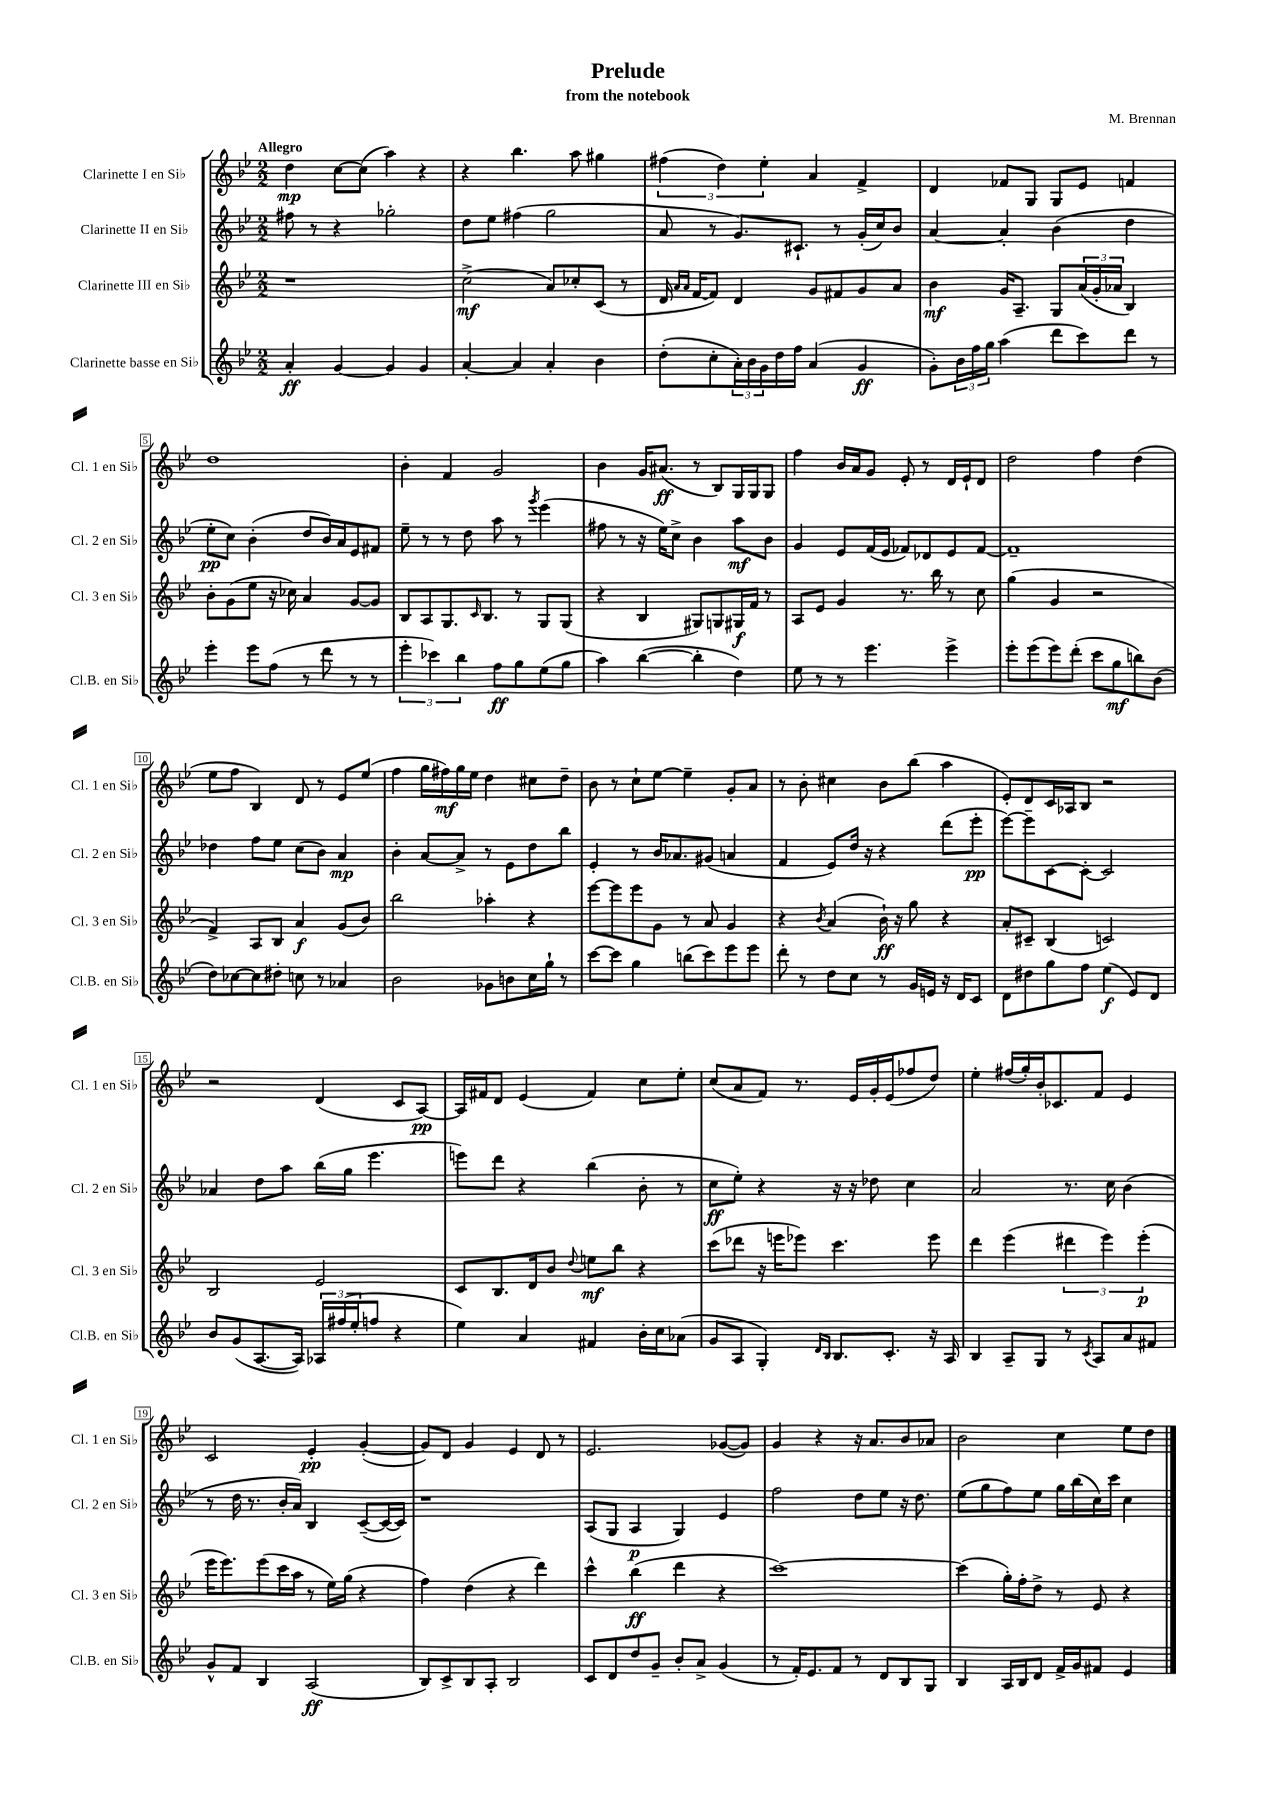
\header { title = "Prelude" composer = "M. Brennan" subtitle = "from the notebook" }
<<
\new StaffGroup <<
\new Staff = "s0" \with { instrumentName = "Clarinette I en Sib" shortInstrumentName = "Cl. 1 en Sib" } {
    \clef treble \key bes \major \numericTimeSignature \time 2/2 \tempo "Allegro"
    d''4\mp c''8~ c''8( a''4) r4 |
    r4 bes''4. a''8 gis''4 |
    \tuplet 3/2 { fis''4( d''4) ees''4-. } a'4 f'4-> |
    d'4 fes'8 g8 g8 ees'8 f'4 |
    d''1 |
    bes'4-. f'4 g'2 |
    bes'4 g'16 ais'8.\ff( r8 bes8) g16 g16 g8 |
    f''4 bes'16 a'16 g'8 ees'8-. r8 d'16 ees'16-! d'8 |
    d''2 f''4 d''4( |
    ees''8 f''8 bes4) d'8 r8 ees'8 ees''8( |
    f''4 g''16 fis''16\mf) g''16 ees''16 d''4 cis''8 d''8-- |
    bes'8 r8 c''8-! ees''8~ ees''4-- g'8-. a'8 |
    r8 bes'8-. cis''4 bes'8 bes''8( a''4 |
    ees'8-.) d'8 c'16 aes16 bes8 r2 |
    r2 d'4( c'8 a8~\pp) |
    a16 fis'16 d'8 ees'4( fis'4) c''8 ees''8-. |
    c''8( a'8 f'8) r8. ees'16 g'16-. ees'16( fes''8 d''8) |
    ees''4-. fis''16( g''16-.) bes'16-. ces'8. f'8 ees'4 |
    c'2 ees'4-.\pp g'4~-.( |
    g'8) d'8 g'4 ees'4 d'8 r8 |
    ees'2. ges'8~( ges'8) |
    g'4 r4 r16 a'8. bes'8 aes'8 |
    bes'2 c''4 ees''8 d''8 \bar "|." |
}
\new Staff = "s1" \with { instrumentName = "Clarinette II en Sib" shortInstrumentName = "Cl. 2 en Sib" } {
    \clef treble \key bes \major \numericTimeSignature \time 2/2
    fis''8 r8 r4 ges''2-. |
    d''8 ees''8 fis''4( g''2 |
    a'8 r8 g'8.) cis'8.-! r8 g'16-.( c''16) bes'8 |
    a'4~ a'4-. bes'4( d''4 |
    ees''8-.\pp c''8) bes'4-.( d''8 bes'16) a'16 ees'8 fis'8 |
    ees''8-- r8 r8 d''8 a''8 r8 \acciaccatura { g'''8 } ees'''4( |
    fis''8 r8 r16 ees''16) c''8-> bes'4 a''8\mf bes'8 |
    g'4 ees'8 f'16( ees'16 fes'8) des'8 ees'8 fes'8~ |
    fes'1-- |
    des''4 f''8 ees''8 c''8( bes'8) a'4\mp |
    bes'4-. a'8~ a'8-> r8 ees'8 d''8 bes''8 |
    ees'4-. r8 bes'16 aes'8. gis'8( a'4 |
    f'4 ees'8) d''16 r16 r4 d'''8( ees'''8-.\pp |
    ees'''8~) ees'''8-- c'8~ c'8~-. c'2 |
    aes'4 d''8 a''8 bes''16( g''16 ees'''4. |
    e'''8) d'''8 r4 bes''4( bes'8-. r8 |
    c''8\ff ees''8-.) r4 r16 r16 des''8 c''4 |
    a'2 r8. c''16 bes'4( |
    r8 d''16 r8. bes'16-. a'16) bes4 c'8~--( c'16~ c'16) |
    r1 |
    a8( g8 a4\p g4) ees'4 |
    f''2 d''8 ees''8 r16 d''8. |
    ees''8( g''8 f''8) ees''8 g''16 bes''16( c''16) c'''16 c''4 \bar "|." |
}
\new Staff = "s2" \with { instrumentName = "Clarinette III en Sib" shortInstrumentName = "Cl. 3 en Sib" } {
    \clef treble \key bes \major \numericTimeSignature \time 2/2
    r1 |
    c''2->\mf( a'8) ces''8-. c'8( r8 |
    d'16 \grace { a'16 a'16 } f'16~ f'8) d'4 g'8 fis'8 g'8 a'8 |
    bes'4\mf g'16 a8.-- g8 \tuplet 3/2 { a'16( g'16-. aes'16 } bes4) |
    bes'8-. g'8( ees''8 r16 ces''16) a'4 g'8~ g'8 |
    bes8 a8 g8. \grace { c'16 } bes8. r8 g8 g8( |
    r4 bes4 gis8) g8 gis16\f f'16 r8 |
    a8 ees'8 g'4 r8. bes''16 r8 c''8 |
    g''4( g'4 r2 |
    f'4->) a8 bes8 a'4\f g'8( bes'8) |
    bes''2 aes''4-. r4 |
    ees'''8~ ees'''8 ees'''8 g'8 r8 a'8 g'4 |
    r4 \acciaccatura { bes'8 } a'4( bes'16-!\ff) r16 g''8 r4 |
    a'8-. cis'8-- bes4( c'2) |
    bes2 ees'2 |
    c'8 bes8. d'16 bes'8 \appoggiatura { d''8 } e''8\mf bes''8 r4 |
    c'''8( des'''8 r16 e'''16 ees'''8) c'''4. ees'''8 |
    d'''4 ees'''4( \tuplet 3/2 { dis'''4 ees'''4) ees'''4-.\p( } |
    ees'''16 ees'''8.) ees'''8( c'''16 a''16 r8 ees''16) g''16( r4 |
    f''4) d''4( r4 d'''4) |
    c'''4-^ bes''4\ff( d'''4 r4 |
    c'''1~) |
    c'''4( g''16-.) f''16-. d''8-> r8 ees'8 r4 \bar "|." |
}
\new Staff = "s3" \with { instrumentName = "Clarinette basse en Sib" shortInstrumentName = "Cl.B. en Sib" } {
    \clef treble \key bes \major \numericTimeSignature \time 2/2
    a'4-.\ff g'4~ g'4 g'4 |
    a'4~-. a'4 a'4-. bes'4 |
    d''8-.( c''8-. \tuplet 3/2 { a'16-.) bes'16 g'16 } d''16 f''16 a'4( g'4\ff |
    g'8-.) \tuplet 3/2 { bes'16 f''16 g''16 } a''4( d'''8 c'''8) d'''8 r8 |
    ees'''4-. ees'''8 f''8( r8 d'''8 r8 r8 |
    \tuplet 3/2 { ees'''4-. ces'''4) bes''4 } f''8\ff g''8 ees''8( g''8 |
    a''4) bes''4~( bes''4-. d''4) |
    ees''8 r8 r8 ees'''4. ees'''4-> |
    ees'''8-. ees'''8( ees'''8) d'''8-.( c'''8 g''8\mf b''8) bes'8( |
    d''8) ces''8~ ces''8 dis''8-. c''8 r8 aes'4 |
    bes'2 ges'8 b'8 c''16 g''16-! r8 |
    c'''8~ c'''8 g''4 b''8( c'''8) ees'''8 ees'''8 |
    d'''8-. r8 d''8 c''8 r8 g'16 e'16 r16 d'16 c'8 |
    d'8 dis''8 g''8 f''8 ees''4\f( ees'8) d'8 |
    bes'8 g'8( a8.~ a16) \tuplet 3/2 { aes16 fis''16( ees''16-. } f''8 r4 |
    ees''4) a'4 fis'4 bes'16-. c''16 aes'8( |
    g'8 a8 g4-.) \grace { d'16 bes16 } bes8. c'8.-. r16 a16 |
    bes4 a8-- g8 r8 \acciaccatura { c'8 } a8 a'8 fis'8 |
    g'8-^ f'8 bes4 a2\ff( |
    bes8) c'8-> bes8 a8-. bes2 |
    c'8 d'8 d''8 g'8-- bes'8-. a'8-> g'4( |
    r8 f'16-.) ees'8. f'8 r8 d'8 bes8 g8 |
    bes4 a16 bes16 d'8 f'16-> g'16 fis'8 ees'4 \bar "|." |
}
>>
>>
\layout { \context { \Score \override BarNumber.stencil = #(make-stencil-boxer 0.1 0.3 ly:text-interface::print) } }
